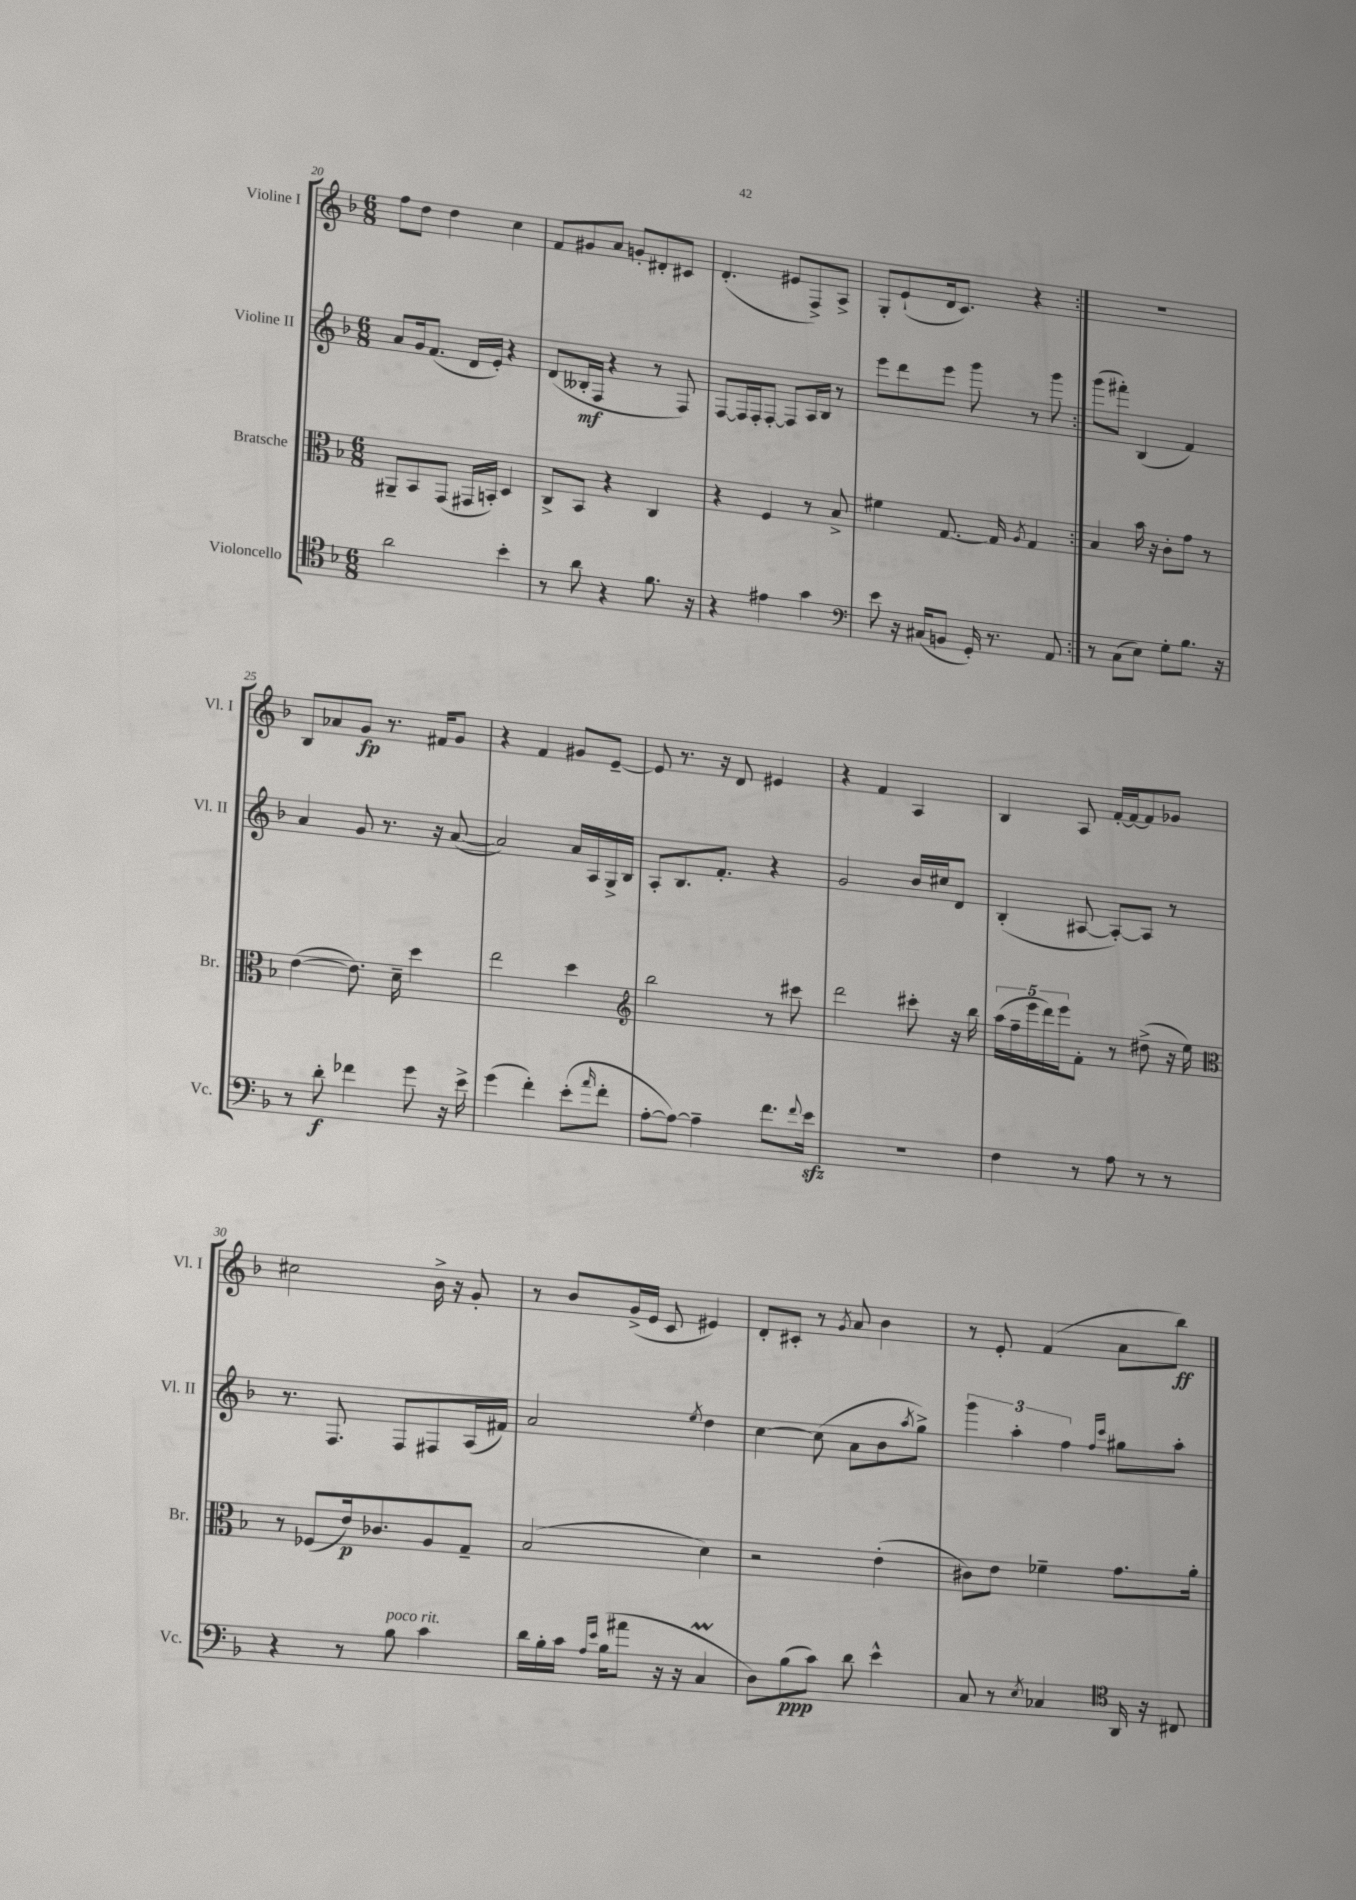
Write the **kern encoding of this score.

**kern	**dynam	**kern	**dynam	**kern	**dynam	**kern	**dynam
*part4	*part4	*part3	*part3	*part2	*part2	*part1	*part1
*staff4	*staff4	*staff3	*staff3	*staff2	*staff2	*staff1	*staff1
*I"Violoncello	*	*I"Bratsche	*	*I"Violine II	*	*I"Violine I	*
*I'Vc.	*	*I'Br.	*	*I'Vl. II	*	*I'Vl. I	*
*clefC4	*	*clefC3	*	*clefG2	*	*clefG2	*
*k[b-]	*	*k[b-]	*	*k[b-]	*	*k[b-]	*
*M6/8	*	*M6/8	*	*M6/8	*	*M6/8	*
=20	=20	=20	=20	=20	=20	=20	=20
2a\	.	8AA#X~/L	.	8a/L	.	8ff\L	.
.	.	8BB-/	.	16g/k	.	8dd\J	.
.	.	.	.	(8.f/J	.	.	.
.	.	(8GG/J	.	.	.	4dd\	.
.	.	16GG#X/LL	.	16d/LL	.	.	.
.	.	16BBn'/JJ)	.	16e'/JJ)	.	.	.
4b-'\	.	4D/	.	4r	.	4cc\	.
=21	=21	=21	=21	=21	=21	=21	=21
8r	.	8C^/L	.	(8d/L	.	8f/L	.
8a\	.	8BB-/J	.	16B--X'/L	mf	8g#X/	.
.	.	.	.	16F/JJ	.	.	.
4r	.	4r	.	4r	.	8a/J	.
.	.	.	.	.	.	8gn'/L	.
8.f\	.	4C/	.	8r	.	8d#X'/	.
.	.	.	.	8F/)	.	8c#X/J	.
16r	.	.	.	.	.	.	.
=22	=22	=22	=22	=22	=22	=22	=22
4r	.	4r	.	[8F/L	.	(4.d'/	.
.	.	.	.	16F/L]	.	.	.
.	.	.	.	16F'/J	.	.	.
4e#X\	.	4F/	.	[8F'/J	.	.	.
.	.	.	.	8F/L]	.	8e#X/L	.
4g\	.	8r	.	16A/L	.	8F^/)	.
.	.	.	.	16B-/JJ	.	.	.
.	.	8B-^/	.	8r	.	8A^/J	.
=23	=23	=23	=23	=23	=23	=23	=23
*clefF4	*	*	*	*	*	*	*
8e\	.	4f#X\	.	8eee\L	.	8G'/L	.
16r	.	.	.	8ddd\	.	(8e`/	.
(16C#X/KL	.	.	.	.	.	.	.
8BBn/J	.	[8.G/	.	8eee\J	.	16d/k	.
.	.	.	.	.	.	8.c/J)	.
16GG'/)	.	.	.	8ggg\	.	.	.
8.r	.	16G/]	.	.	.	.	.
.	.	8qA/	.	.	.	.	.
.	.	4G/	.	8r	.	4r	.
8AA/	.	.	.	8ggg\	.	.	.
=24:|!	=24:|!	=24:|!	=24:|!	=24:|!	=24:|!	=24:|!	=24:|!
8r	.	4B-/	.	(8ggg\L	.	2.r	.
(8C\L	.	.	.	8fff#X'\J)	.	.	.
8E\J)	.	16b-\	.	(4B-/	.	.	.
.	.	16r	.	.	.	.	.
8G'\L	.	8c'\L	.	.	.	.	.
8.B-\J	.	8g\J	.	4f/)	.	.	.
.	.	8r	.	.	.	.	.
16r	.	.	.	.	.	.	.
!!LO:LB:g=z
=25	=25	=25	=25	=25	=25	=25	=25
8r	.	([4e\	.	4a/	.	8B-/L	.
8d'\	f	.	.	.	.	8a-X/	.
4f-X\	.	8.e\])	.	8g/	.	8g/J	fp
.	.	.	.	8.r	.	8.r	.
.	.	16d~\	.	.	.	.	.
8g\	.	4dd\	.	.	.	.	.
.	.	.	.	16r	.	16f#X/KL	.
16r	.	.	.	([8a/	.	8g/J	.
16e^\	.	.	.	.	.	.	.
=26	=26	=26	=26	=26	=26	=26	=26
(4g\	.	2ee\	.	2a/])	.	4r	.
4f'\)	.	.	.	.	.	4f/	.
(8e'\L	.	4dd\	.	16a/LL	.	8g#X/L	.
.	.	.	.	16A/	.	.	.
16qqa/	.	.	.	.	.	.	.
8f'\J	.	.	.	16G^/	.	[8e~/J	.
.	.	.	.	16B-/JJ	.	.	.
=27	=27	=27	=27	=27	=27	=27	=27
*	*	*clefG2	*	*	*	*	*
[8A'\L	.	2bb-\	.	8A'/L	.	8e/]	.
8A\J_)	.	.	.	8.B-/	.	8.r	.
4A~\]	.	.	.	.	.	.	.
.	.	.	.	8.f'/J	.	16r	.
.	.	.	.	.	.	8d/	.
8.f\L	.	8r	.	4r	.	4e#X/	.
.	.	8ccc#X\	.	.	.	.	.
8qqf/	.	.	.	.	.	.	.
16ezz\Jk	.	.	.	.	.	.	.
=28	=28	=28	=28	=28	=28	=28	=28
2.r	.	2ddd\	.	2g/	.	4r	.
.	.	.	.	.	.	4f/	.
.	.	8ccc#X'\	.	16b-/LL	.	4A/	.
.	.	.	.	16cc#X/J	.	.	.
.	.	16r	.	8d/J	.	.	.
.	.	16bb-\	.	.	.	.	.
=29	=29	=29	=29	=29	=29	=29	=29
4F\	.	(20aa\LL	.	(4B-'/	.	4B-/	.
.	.	20ff~\	.	.	.	.	.
.	.	20eee\	.	.	.	.	.
.	.	20ddd\)	.	.	.	.	.
.	.	20eee\J	.	.	.	.	.
8r	.	8f'\J	.	[8A#X/	.	8A/	.
8A\	.	8r	.	8A#'/L_)	.	[16f'/LL	.
.	.	.	.	.	.	16f/J_	.
8r	.	(8dd#X^\	.	8A#/J]	.	8f/]	.
8r	.	16r	.	8r	.	8g-X/J	.
.	.	16ee\)	.	.	.	.	.
!!LO:LB:g=z
=30	=30	=30	=30	=30	=30	=30	=30
*	*	*clefC3	*	*	*	*	*
4r	.	8r	.	8.r	.	2cc#X\	.
.	.	(8F-X/L	.	.	.	.	.
.	.	.	.	8.F/	.	.	.
8r	.	16e/k)	p	.	.	.	.
.	.	8.c-X/	.	.	.	.	.
!LO:TX:a:i:t=poco rit.	!	!	!	!	!	!	!
8B-\	.	.	.	8F/L	.	.	.
4c\	.	8A/	.	8F#X/	.	16b-^\	.
.	.	.	.	.	.	16r	.
.	.	8G~/J	.	(16A/L	.	8g'/	.
.	.	.	.	16f#X/JJ)	.	.	.
=31	=31	=31	=31	=31	=31	=31	=31
16d\LL	.	(2B-/	.	2a/	.	8r	.
16B-'\	.	.	.	.	.	.	.
16c\JJ	.	.	.	.	.	8b-/L	.
16qqA/LL	.	.	.	.	.	.	.
16qqe/JJ	.	.	.	.	.	.	.
(16B-\KL	.	.	.	.	.	.	.
8a#X\J	.	.	.	.	.	(16g^/L	.
.	.	.	.	.	.	16e/JJ	.
16r	.	.	.	.	.	8c/	.
16r	.	.	.	.	.	.	.
.	.	.	.	8qee/	.	.	.
4CM/	.	4d\)	.	4dd\	.	4e#X/)	.
=32	=32	=32	=32	=32	=32	=32	=32
8D\L)	.	2r	.	[4cc\	.	8d'/L	.
(8B-\	ppp	.	.	.	.	8c#X'/J	.
8c\J)	.	.	.	(8cc\]	.	8r	.
.	.	.	.	.	.	8qg/	.
8d\	.	.	.	8a\L	.	8a/	.
4e^^\	.	(4e'\	.	8b-\	.	4b-\	.
.	.	.	.	8qaa/	.	.	.
.	.	.	.	8gg^\J)	.	.	.
=33	=33	=33	=33	=33	=33	=33	=33
8C/	.	8c#X\L)	.	6ggg\	.	8r	.
8r	.	8e\J	.	.	.	8e'/	.
.	.	.	.	6aa'\	.	.	.
8qE/	.	.	.	.	.	.	.
4C-X/	.	4f-X~\	.	.	.	(4f/	.
.	.	.	.	6ff\	.	.	.
*clefC4	*	*	*	*	*	*	*
.	.	.	.	16qqff/LL	.	.	.
.	.	.	.	16qqccc/JJ	.	.	.
16AA/	.	8.g\L	.	8gg#X\L	.	8a\L	.
16r	.	.	.	.	.	.	.
8C#X/	.	.	.	8aa'\J	.	8bb-\J)	ff
.	.	16a'\Jk	.	.	.	.	.
==	==	==	==	==	==	==	==
*-	*-	*-	*-	*-	*-	*-	*-
